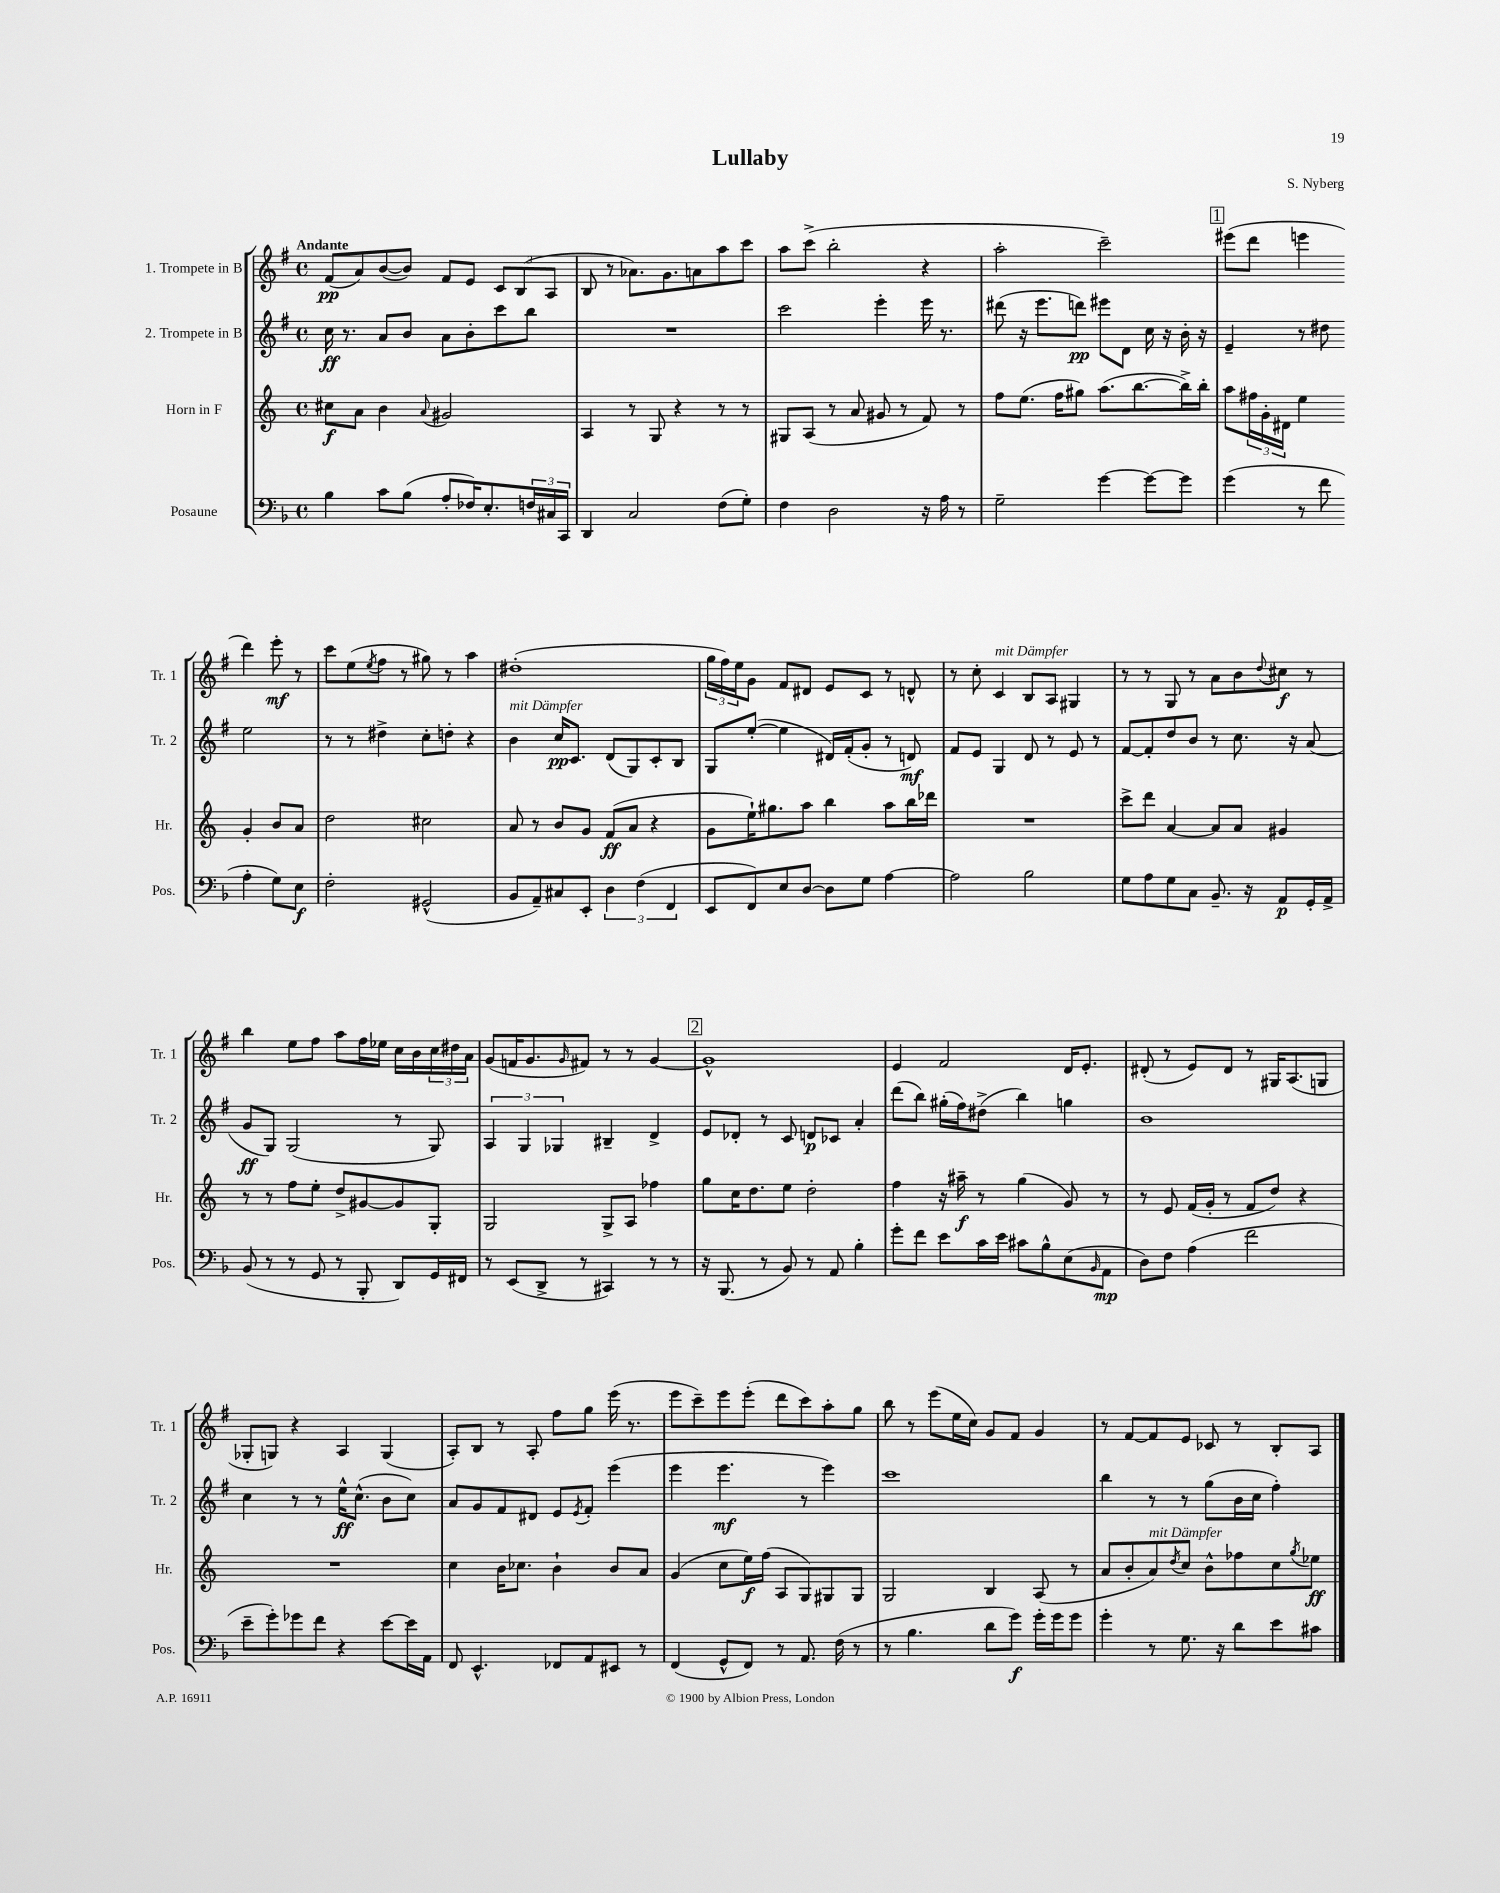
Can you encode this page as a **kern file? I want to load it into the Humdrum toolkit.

**kern	**kern	**kern	**kern
*staff4	*staff3	*staff2	*staff1
*clefF4	*clefG2	*clefG2	*clefG2
*k[b-]	*k[]	*k[f#]	*k[f#]
*M4/4	*M4/4	*M4/4	*M4/4
*met(c)	*met(c)	*met(c)	*met(c)
4B-	8cc#	16cc	(8f#
.	.	8.r	.
.	8a	.	8a)
8c	4b	8a	([8b
(8B-	.	8b	8b])
.	8qqa	.	.
8A'	2g#	8a	8f#
16F-)	.	8b'	8e
8.E'	.	.	.
.	.	8ccc	12c
.	.	.	(12B
24F	.	8bb	.
24C#	.	.	12A
24CC	.	.	.
=	=	=	=
4DD	4A	1r	8B
.	.	.	8r
2C	8r	.	8.a-)
.	8G	.	.
.	.	.	8.g
.	4r	.	.
.	.	.	8a
(8F	8r	.	8aa
8G')	8r	.	8ccc
=	=	=	=
4F	8G#	2ccc	8aa
.	(8A	.	(8ccc^
2D	8r	.	2bb'
.	8a	.	.
.	8g#	4eee'	.
.	8r	.	.
16r	8f)	16eee	4r
16A	.	8.r	.
8r	8r	.	.
=	=	=	=
2G~	8ff	(8ddd#	2aa'
.	(8.ee	16r	.
.	.	8.eee	.
.	16ff	.	.
.	8gg#)	8ddd)	.
[4g	(8.aa	8eee#	2ccc~)
.	.	8d	.
.	[8.bb	.	.
8g_	.	16cc	.
.	.	16r	.
8g]	16bb^])	16b'	.
.	16bb'	16r	.
=	=	=	=
(4g	8aa	4e~	(8eee#
.	24ff#	.	8ddd
.	24g'	.	.
.	24d#	.	.
8r	4ee	8r	4eee
8f	.	8dd#	.
4A'	4g'	2ee	4ddd)
8G)	8b	.	8eee'
8E	8a	.	8r
=	=	=	=
2F'	2dd	8r	8ccc
.	.	8r	(8ee
.	.	.	8qee
.	.	4dd#^	8ff#
.	.	.	8r
(2GG#^^	2cc#	8cc'	8gg#)
.	.	8dd'	8r
.	.	4r	4aa
=	=	=	=
8BB-	8a	4b	(1dd#'
8AA~)	8r	.	.
8C#	8b	16cc	.
.	.	8.c	.
8EE'	8g	.	.
6D	(8f	(8d	.
.	8a	8G)	.
(6F	.	.	.
.	4r	8c'	.
6FF	.	.	.
.	.	8B	.
=	=	=	=
8EE	8g	8G	24gg
.	.	.	24ff#)
.	.	.	24ee
8FF)	16ee`)	([8ee'	8g
.	8.gg#	.	.
8E	.	4ee]	8f#
[8D	8aa	.	8d#
8D]	4bb	16d#)	8e
.	.	(16f#'	.
8G	.	8g'	8c
[4A	8aa	8r	8r
.	16bb	8d)	8d^^
.	16ddd-	.	.
=	=	=	=
2A]	1r	8f#	8r
.	.	8e	8cc'
.	.	4G	4c
2B-	.	8d	8B
.	.	8r	8A
.	.	8e	4G#
.	.	8r	.
=	=	=	=
8G	8ccc^	[8f#	8r
8A	8ddd	8f#']	8r
8G	[4a	8dd	8G
8C	.	8b	8r
8.BB-~	8a]	8r	8a
.	8a	8.cc	8b
16r	.	.	.
.	.	.	8qqdd
8AA	4g#	.	8cc#
.	.	16r	.
16GG'	.	(8a	8r
16AA^	.	.	.
=	=	=	=
(8BB-	8r	8g	4bb
8r	8r	8G)	.
8r	8ff	(2G	8ee
8GG	8ee'	.	8ff#
8r	8dd^	.	8aa
8BBB-'	[8g#	.	16ff#
.	.	.	16ee-
8DD)	8g#]	8r	16cc
.	.	.	16b
16GG	8G'	8G)	24cc
.	.	.	24dd#
16FF#	.	.	.
.	.	.	24a
=	=	=	=
8r	2G	6A	(8g
(8EE	.	.	16f
.	.	6G	.
.	.	.	8.g
8DD^	.	.	.
.	.	6G-	.
.	.	.	16qqg
8r	.	.	8f#)
4CC#)	8G^	4B#~	8r
.	8A	.	8r
8r	4ff-	4d^	[4g
8r	.	.	.
=	=	=	=
16r	8gg	8e	1g^^]
(8.BBB-	.	.	.
.	16cc	8d-'	.
.	8.dd	.	.
8r	.	8r	.
8BB-)	8ee	8c	.
8r	2dd'	8d	.
8AA	.	8c-	.
4B-'	.	4a'	.
=	=	=	=
8g'	4ff	(8ddd	4e
8f	.	8bb)	.
8e	16r	(16gg#'	2f#
.	16aa#~	16ff#)	.
16c	8r	(8dd#^	.
16e	.	.	.
8c#	(4gg	4bb)	.
8B-^^	.	.	.
(8E	8g)	4gg	16d
.	.	.	8.e'
16qqBB-	.	.	.
8AA	8r	.	.
=	=	=	=
8D)	8r	1b	(8d#'
8F	8e	.	8r
(4A	(16f	.	8e)
.	16g'	.	.
.	8r	.	8d#
2f	8f	.	8r
.	8dd)	.	16G#
.	.	.	(8.A
.	4r	.	.
.	.	.	8G
=	=	=	=
8e~	1r	4cc	8G-'
8g')	.	.	8G)
8g-	.	8r	4r
8f	.	8r	.
4r	.	16ee^^	4A
.	.	(8.cc^^	.
[8e	.	8b	(4G
16e]	.	8cc)	.
16AA	.	.	.
=	=	=	=
8FF	4cc	8a	8A')
4.EE^^	.	8g	8B
.	16b	8f#	8r
.	8.cc-	.	.
.	.	8d#	8A'
8FF-	4b`	8e	8ff#
.	.	8qe	.
8AA	.	8f#'	8gg
8EE#	8b	(4eee	(16eee
.	.	.	8.r
8r	8a	.	.
=	=	=	=
(4FF	(4g	4eee	8eee
.	.	.	8ccc~)
8GG^^	8cc	4.eee	8eee
8FF)	16ee)	.	(8eee'
.	(16ff	.	.
8r	8A	.	8ddd
8.AA	8G)	8r	8ccc)
.	8G#	4eee)	8aa'
(16F	.	.	.
8r	8G#	.	8gg
=	=	=	=
8r	2G	1ccc	8bb
4.B-	.	.	8r
.	.	.	(8eee
.	.	.	16ee
.	.	.	16cc)
8d	4B	.	8g
8g)	.	.	8f#
16g'	(8A	.	4g
16g	.	.	.
8g	8r	.	.
=	=	=	=
4g'	8a	4bb	8r
.	8b'	.	[8f#
8r	8a)	8r	8f#]
.	8qdd	.	.
8.G	8cc	8r	8e
.	8b^^	(8gg	8c-
16r	.	.	.
8d	8ff-	16b	8r
.	.	16cc	.
8e	8cc	4ff#')	8B'
.	8qgg	.	.
8c#	8ee-	.	8A
==	==	==	==
*-	*-	*-	*-
